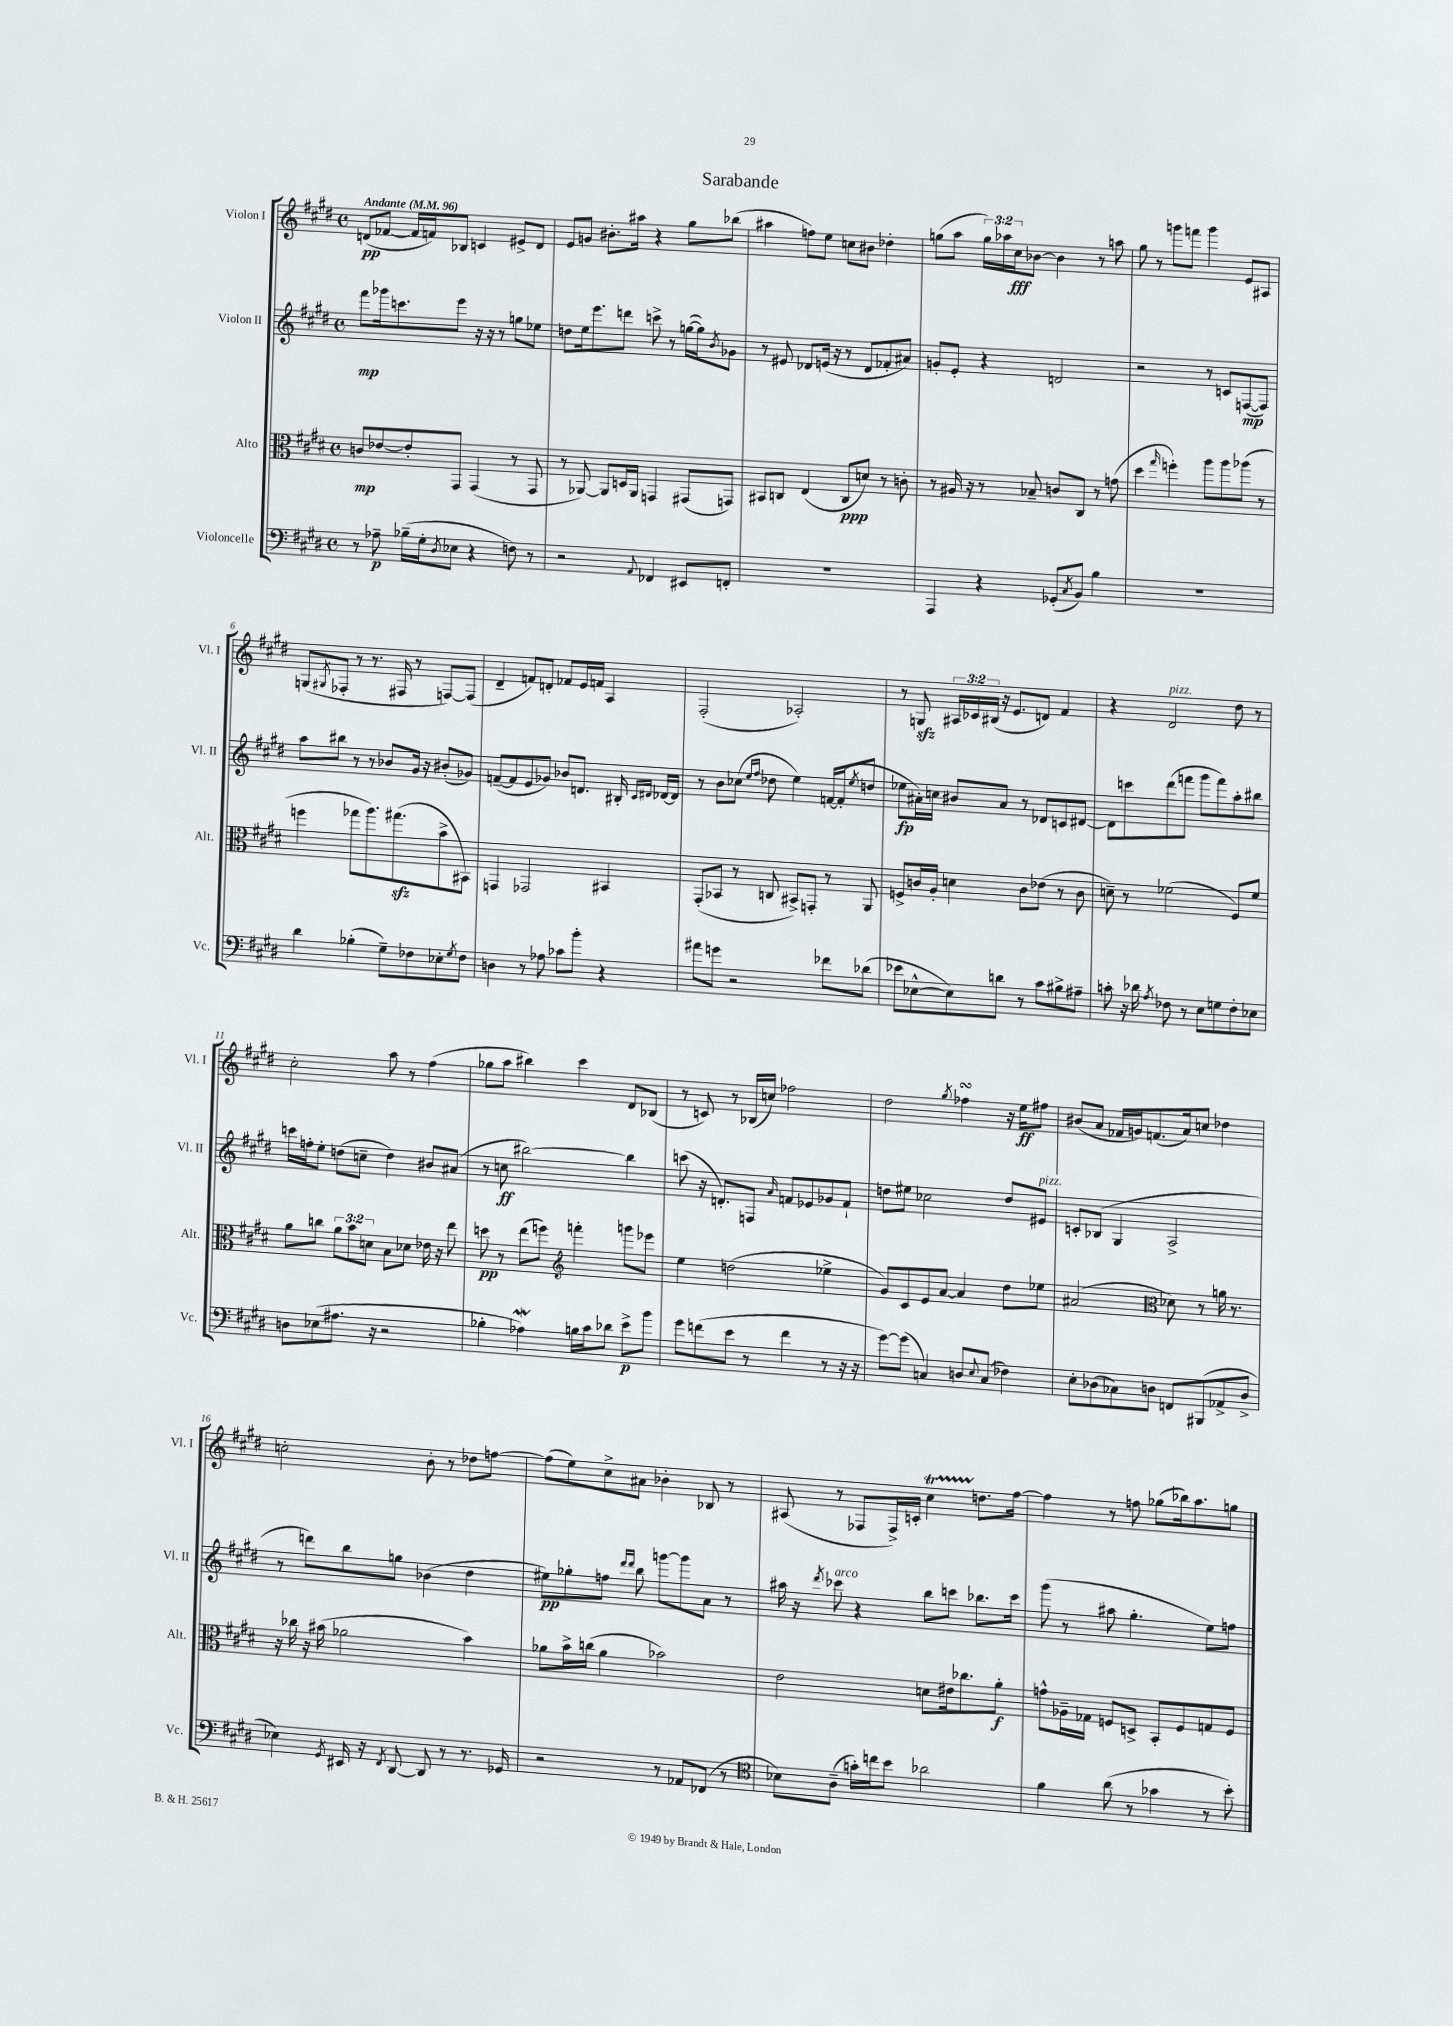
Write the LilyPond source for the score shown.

\header { title = "Sarabande" }
<<
\new StaffGroup <<
\new Staff = "s0" \with { instrumentName = "Violon I" shortInstrumentName = "Vl. I" } {
    \clef treble \key e \major \defaultTimeSignature \time 4/4 \override Staff.TupletNumber.text = #tuplet-number::calc-fraction-text \tempo "Andante" 4 = 96
    d'8\pp( fes'8~ fes'16 f'16) bes8 c'4 eis'8-> d'8 |
    e'8 g'8 bis'8.-. ais''16 r4 gis''8 bes''8( |
    ais''4 f''8) e''8 c''8 bis'8 des''4-. |
    g''8( a''8 \tuplet 3/2 { g''16) aes''16 cis''16\fff } bes'8~ bes'4 r8 a''8 |
    gis''8 r8 g'''8 f'''8 g'''4 e'8 ais8 |
    g8( \acciaccatura { gis8 } fes8-. r8 r8. fis16 r8 f8~) f8( |
    dis'4-- f'8) d'8-. fes'8 e'16 f'16 a4 |
    fis2-.( aes2-.) |
    r8 g8\sfz \tuplet 3/2 { ais16 ces'16 bis16( } r16 e'8. d'8) fis'4 |
    r4 dis'2^\markup { \italic "pizz." } dis''8 r8 |
    cis''2-. a''8 r8 fis''4( |
    ges''8 a''8 bis''4) cis'''4 dis'8 bes8( |
    r8 c'8) r8 bes16( c''16) fes''2 |
    dis''2 \acciaccatura { gis''8 } fes''4\turn r16 e''16\ff fis''8 |
    bis'8( a'8 fes'16 g'16) f'8.( a'16) c''8 des''4 |
    c''2-. b'8-. r8 des''8 f''8~ |
    f''8( e''8) cis''8-> ais'8 bes'4-. bes8 r8 |
    ais8( r8 fes8 fes16->) c'16-. cis''4\startTrillSpan d''8.\stopTrillSpan fis''16~ |
    fis''4 r8 f''8 ges''8( bes''16) a''8. g''8 \bar "|." |
}
\new Staff = "s1" \with { instrumentName = "Violon II" shortInstrumentName = "Vl. II" } {
    \clef treble \key e \major \defaultTimeSignature \time 4/4
    fis'''8\mp ges'''16 c'''8. e'''8 r16 r16 r8 g''8 ees''8 |
    d''8 e''16 e'''8. d'''8 c'''8-> r8 g''16~( g''16) \acciaccatura { b'8 } ges'8 |
    r8 eis'8 des'8 e'16( r16 r8 des'8 fes'8-. ais'8) |
    g'8-. e'8-. r4 d'2 |
    r2 r8 c'8 f8~\mp( f8) |
    a''8 bis''8 r8 r8 bes'8 gis'16 r16 bis'8-.( ges'8) |
    f'8~--( f'8 e'8 ges'8) bes'8 d'8. bis16-. \grace { cis'16 dis'16 } des'16~ des'16 |
    r8 b'8 ces''8( \grace { e''16 fis''16 } des''8 e''4) f'16~ f'16-.( \acciaccatura { e''8 } d''8 |
    ees''8\fp ais'16-.) c''16 bis'8 ais'8 r8 des'8 c'8 dis'8~ |
    dis'8 c'''8 dis'''8( f'''8 gis'''8 f'''8) a''8-. bis''8 |
    c'''16 f''16-. e''8-. d''8( c''8-- d''4) bis'8 ais'8( |
    r8 c''8\ff bis''2~) bis''4 |
    c'''8( r16 d'8.-.) f8 \grace { a'16 } f'8 ees'8 ges'8 f'8-! |
    d''8 eis''8 ces''2 d''8 eis'8^\markup { \italic "pizz." } |
    c'8-. bes8( gis4 a2-> |
    r8 d'''8) b''8 g''8 bes'4( dis''4 |
    eis''8\pp) ges''8-. f''8 \grace { dis'''16 dis'''16 } b''8 g'''8~ g'''8 a'8 r8 |
    ais''16 r16 \acciaccatura { dis'''8 } ces'''8^\markup { \italic "arco" } r4 b''8 c'''8 bes''8. c'''16 |
    gis'''8( r8 ais''8 gis''4.-. e''8) f''8 \bar "|." |
}
\new Staff = "s2" \with { instrumentName = "Alto" shortInstrumentName = "Alt." } {
    \clef alto \key e \major \defaultTimeSignature \time 4/4 \override Staff.TupletNumber.text = #tuplet-number::calc-fraction-text
    c'8\mp ees'8~ ees'8-. gis,8 gis,4( r8 gis,8 |
    r8 aes,8~) aes,8 d16 aes,16 g,4 gis,8( g,8) |
    bis,8 c8 e4( c8\ppp d'8) r8 c'8-. |
    r8 ais16 r16 r8 bes8-- c'8 cis8 r8 g'8( |
    dis''4 \grace { gis''16 } f''4-.) a''8 a''8 aes''8( r8 |
    f''4 ges''8 a''8.) gis''8.\sfz( b'8-> bis,8) |
    g,4 ges,2 bis,4 |
    gis,8-.( bes,8 r8 c8 bis,8->) g,8-. r8 a,8 |
    f8-> c'16 a16-. d'4 c'8 ees'8( r8 c'8 |
    d'8--) r8 fes'2( fis8) fes'8 |
    a'8 c''8 \tuplet 3/2 { a'8 b'8 d'8 } b8 des'8 ees'16 r16 e''8 |
    d''8\pp r8 e''8( f''8) \clef treble f'''4-. g'''8 ees'''8 |
    e''4 d''2( ees''4-> |
    gis'8) cis'8 e'8 a'8~ a'4 dis''8 ees''8 |
    ais'2( \clef alto des'8) r8 a'16 r8. |
    r16 ces''16 r16 bis'16( aes'2 bis'4) |
    aes'8 b'16-> c''16( aes'4 bes'2) |
    e'2 d'8 eis'16 ces''8. a'8-.\f |
    g'8-^ aes16-- ges16 f8 d8-> b,8-. f8 g8 f8 \bar "|." |
}
\new Staff = "s3" \with { instrumentName = "Violoncelle" shortInstrumentName = "Vc." } {
    \clef bass \key e \major \defaultTimeSignature \time 4/4
    r8 aes8--\p bes16--( gis16-. \acciaccatura { dis8 } ees8 r4 f8) r8 |
    r2 \appoggiatura { a,8 } fes,4 eis,8 f,8-. |
    R1 |
    a,,4 r4 ges,8-.( \acciaccatura { cis8 } b,8) b4 |
    R1 |
    dis'4 bes4-.( gis8--) fes8 ees8-. \acciaccatura { gis8 } fes8 |
    d4 r8 aes8 ces'8 b'8-. r4 |
    ais'8 g'8 r2 fes'8 des'8( |
    ees'8 ees8~-^ ees8) d'8 r8 cis'8 bis8-> ais8-- |
    c'8-. r16 des'16 \acciaccatura { a8 } fes8 r8 e8 g8 fes8-. ees8 |
    d8 ees8( ais8. r16 r2 |
    bes4-. aes4\mordent) b16 cis'16 des'8 e'8->\p b'8 |
    gis'8 f'8( e'8 r8 f'4 r8 r16 r16 |
    gis'8~) gis'8( c4) d8 \appoggiatura { e8 } c8( fes4) |
    e8-. des8( ces8) d8 f,8 bis,,8( aes,8-> d8-> |
    ees4) \acciaccatura { gis,8 } eis,16 r16 \acciaccatura { fis,8 } dis,8~ dis,8 r8 r8. ges,16 |
    r2 r8 aes,8 fes,8( r8 |
    \clef tenor bes8) a8--( g'16-.) c''16 b'8 aes'2 |
    fis'4 a'8( r8 ges'4 r8 b'8-.) \bar "|." |
}
>>
>>
